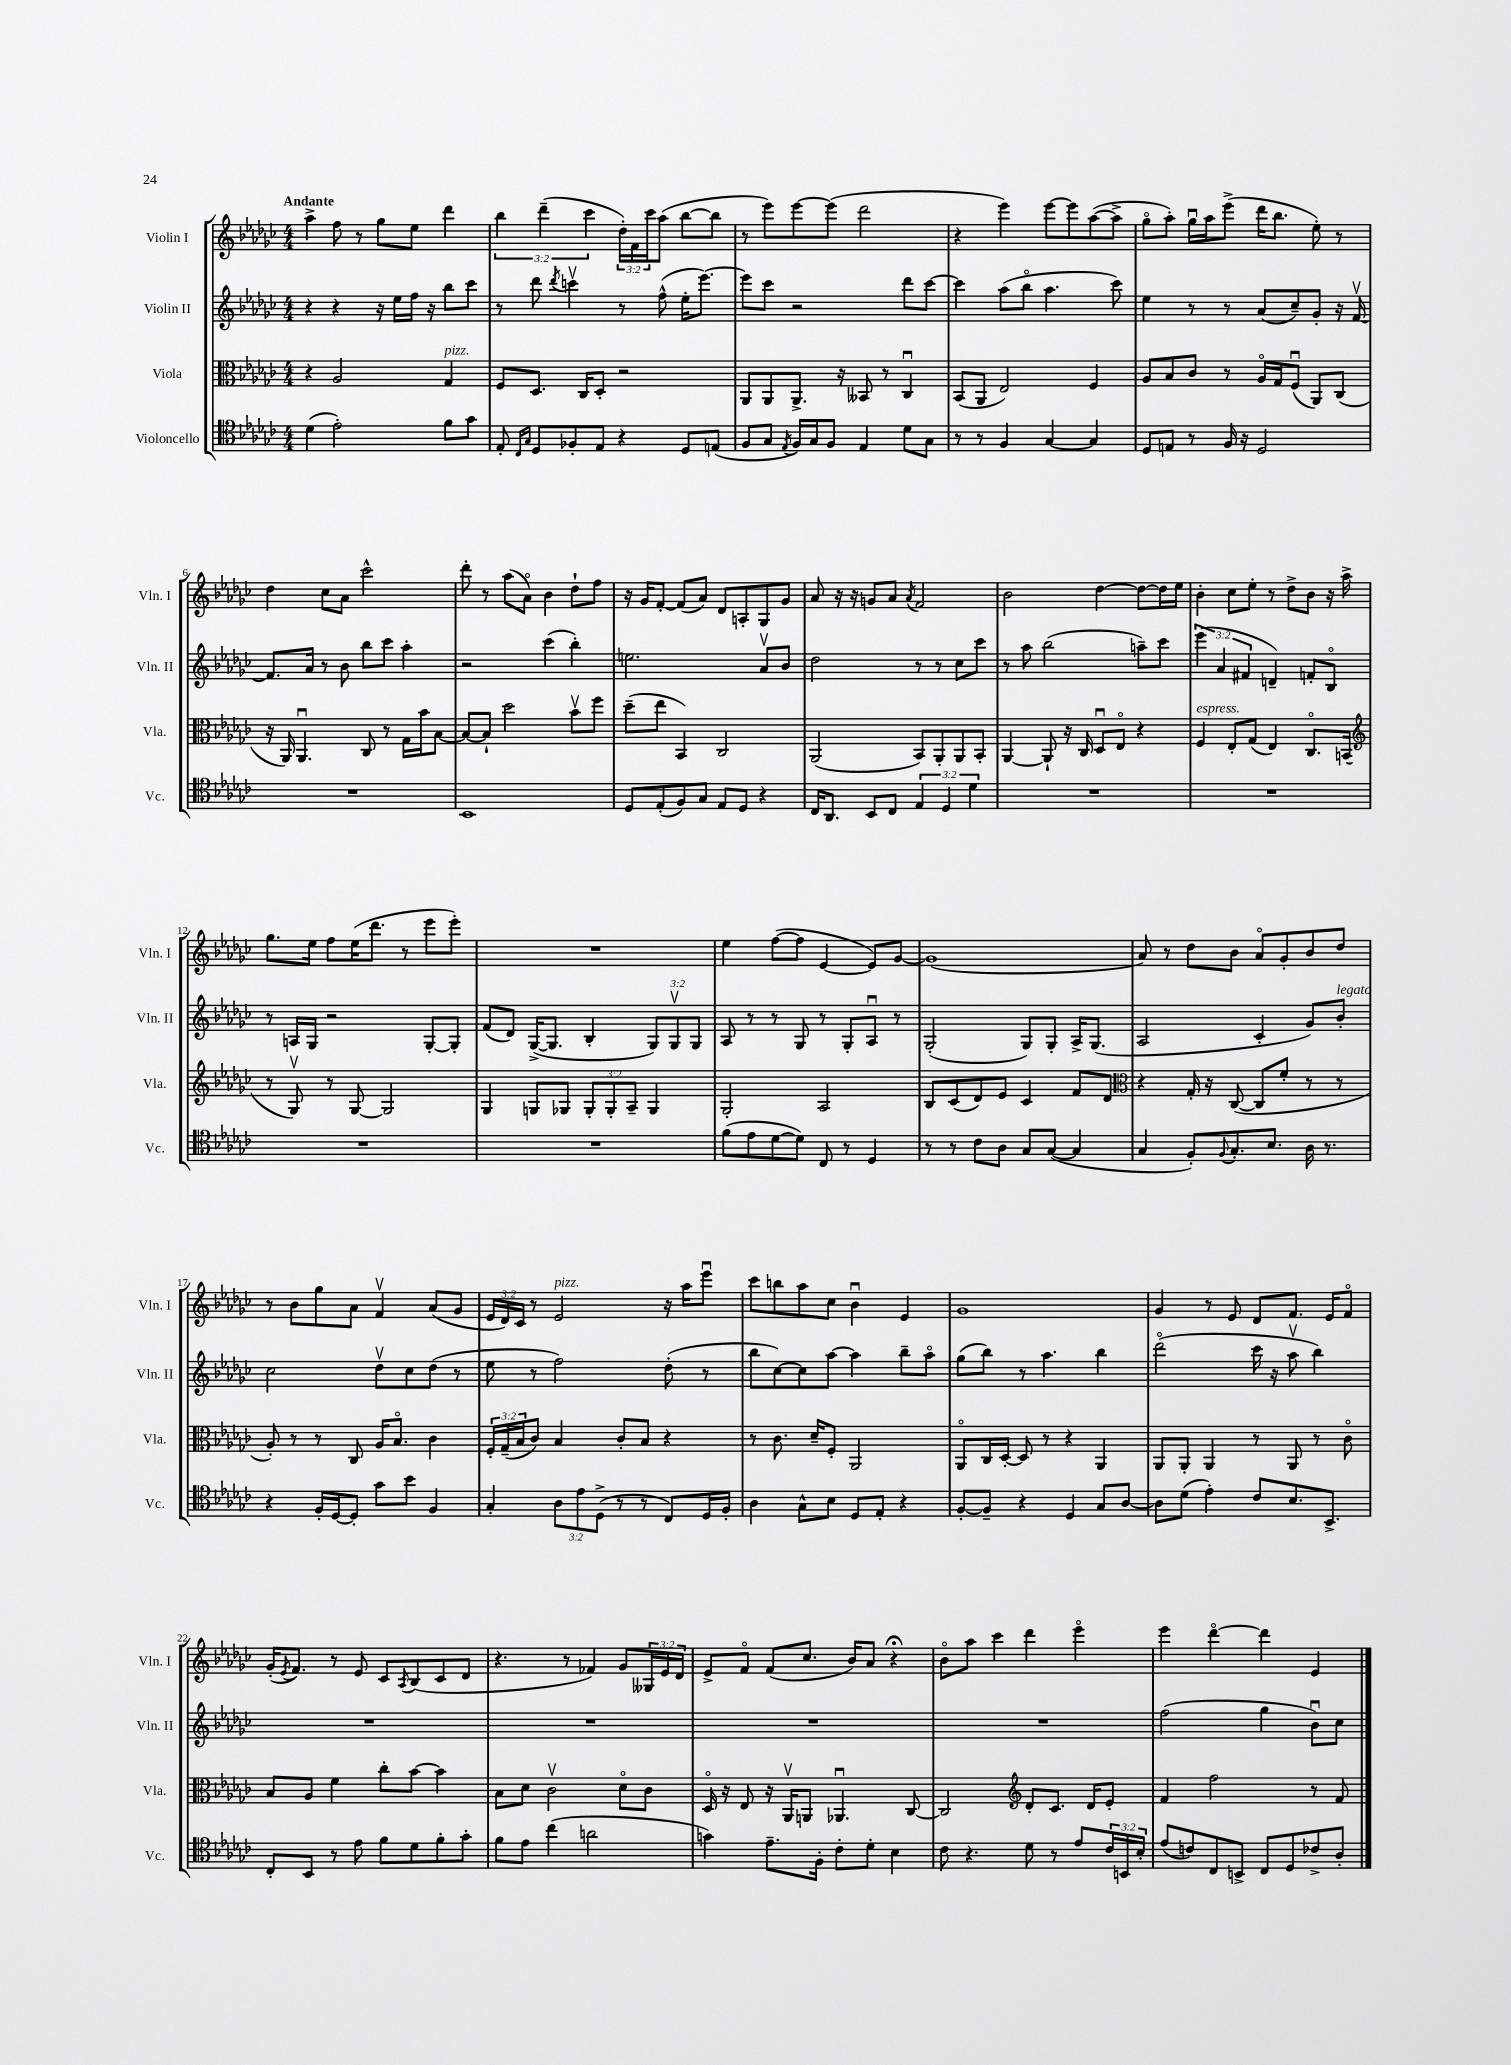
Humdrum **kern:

**kern	**kern	**kern	**kern
*part4	*part3	*part2	*part1
*staff4	*staff3	*staff2	*staff1
*I"Violoncello	*I"Viola	*I"Violin II	*I"Violin I
*I'Vc.	*I'Vla.	*I'Vln. II	*I'Vln. I
*clefC4	*clefC3	*clefG2	*clefG2
*k[b-e-a-d-g-c-]	*k[b-e-a-d-g-c-]	*k[b-e-a-d-g-c-]	*k[b-e-a-d-g-c-]
*M4/4	*M4/4	*M4/4	*M4/4
=1	=1	=1	=1
!	!	!	!LO:TX:a:B:t=Andante
(4d-\	4r	4r	4aa-^\
2e-'\)	2A-/	4r	8ff\
.	.	.	8r
.	.	16r	8gg-\L
.	.	16ee-\LL	.
.	.	16ff\JJ	8ee-\J
.	.	16r	.
!	!LO:TX:a:i:t=pizz.	!	!
8f\L	4G-/	8bb-\L	4ddd-\
8g-\J	.	8ccc-\J	.
=2	=2	=2	=2
8E-'/	8F/L	8r	6bb-\
16qqC-/LL	.	.	.
16qqG-/JJ	.	.	.
8D-/L	8.D-/J	8ddd-\	.
.	.	.	(6ddd-~\
.	.	8qddd-/	.
8F-X'/	.	4cccnv\	.
.	16C-/KL	.	.
.	.	.	6ccc-\
8E-/J	8D-'/J	.	.
4r	2r	8r	24dd-'\LL)
.	.	.	24f\
.	.	.	24ccc-\J
.	.	(8ff^^\	(8aa-\J
8D-/L	.	16ee-'\KL	[8bb-\L
.	.	[8.eee-\J)	.
(8En/J	.	.	8bb-\J]
=3	=3	=3	=3
8F/L	8AA-/L	8eee-\L]	8r
8G-/J	8AA-/	8ccc-\J	8eee-\L)
8qE-/	.	.	.
16F/LL)	8.AA-^/J	2r	[8eee-\
16G-/J	.	.	.
8F/J	.	.	(8eee-\J]
.	16r	.	.
4E-/	8BB--X/	.	2ddd-\
.	8r	.	.
8d-\L	4C-u/	8ddd-\L	.
8G-\J	.	[8ccc-\J	.
=4	=4	=4	=4
8r	(8BB-/L	4ccc-\]	4r
8r	8AA-/J	.	.
4F/	2E-/)	(8aa-\L	4eee-\)
.	.	8bb-\J	.
[4G-/	.	4.aa-\	[8eee-\L
.	.	.	8eee-\]
4G-/]	4F/	.	([8aa-\
.	.	8ccc-\)	8aa-^\J]
=5	=5	=5	=5
8D-/L	8A-/L	4ee-\	8gg-\L
8En/J	8B-/	.	8aa-'\J)
8r	8c-/J	8r	16gg-u\LL
.	.	.	16aa-\J
16F/	8r	8r	(8eee-^\J
16r	.	.	.
2D-/	16A-/LL	(8a-/L	16ddd-\KL
.	16G-/J	.	8.bb-\J
.	(8Fu/J	8cc-~/)	.
.	8AA-/L)	8g-'/J	8ee-'\)
.	(8C-/J	16r	8r
.	.	[16fv/	.
!!LO:LB:g=z
=6	=6	=6	=6
1r	16r	8.f/L]	4dd-\
.	16AA-/)	.	.
.	4.AA-u/	.	.
.	.	16a-/Jk	.
.	.	8r	8cc-\L
.	.	8b-\	8a-\J
.	8C-/	8bb-\L	2ccc-^^\
.	8r	8ccc-\J	.
.	16G-\LL	4aa-'\	.
.	16b-\J	.	.
.	[8B-\J	.	.
=7	=7	=7	=7
1BB-	8B-/L_	2r	8ddd-'\
.	8B-`/J]	.	8r
.	2dd-\	.	(8aa-\L
.	.	.	8a-\J)
.	.	(4ccc-\	4b-\
.	8b-v\L	4bb-'\)	8dd-`\L
.	8ff\J	.	8ff\J
=8	=8	=8	=8
8D-/L	(8dd-~\L	2.een\	16r
.	.	.	16g-/KL
(8E-'/	8ee-\J	.	[8f'/J
8F/)	4BB-/)	.	(8f/L]
8G-/J	.	.	8a-/J)
8E-/L	2C-/	.	8d-/L
8D-/J	.	.	8An'/
4r	.	8a-v/L	8G-/
.	.	8b-/J	8g-/J
=9	=9	=9	=9
16C-/KL	(2AA-/	2dd-\	8a-/
8.AA-/J	.	.	.
.	.	.	16r
.	.	.	16r
8BB-/L	.	.	8gn/L
8C-/J	.	.	8a-/J
.	.	.	8qa-/
6E-/	8BB-/L)	8r	2f/
.	8AA-'/	8r	.
6D-/	.	.	.
.	8AA-/	8cc-\L	.
6d-\	.	.	.
.	8BB-'/J	8ccc-\J	.
=10	=10	=10	=10
1r	[4AA-/	8r	2b-\
.	.	8aa-\	.
.	8AA-`/]	(2bb-\	.
.	16r	.	.
.	16C-/	.	.
.	8D-u/L	.	[4dd-\
.	8E-/J	.	.
.	4r	8aan~\L)	8dd-\L_
.	.	8ccc-\J	16dd-\L]
.	.	.	16ee-\JJ
=11	=11	=11	=11
!	!LO:TX:a:i:t=espress.	!	!
1r	4F/	(6eee-\	4b-'\
.	.	6a-/	.
.	8E-'/L	.	8cc-\L
.	.	6f#X/	.
.	(8G-/J	.	8ee-'\J
.	4E-/)	4dn~/)	8r
.	.	.	8dd-^\L
.	8.C-/L	8fn'/L	8b-\J
.	.	8B-/J	16r
.	(16BBn/Jk	.	16aa-^\
!!LO:LB:g=z
=12	=12	=12	=12
*	*clefG2	*	*
1r	8r	8r	8.gg-\L
.	8G-v/)	16An/LL	.
.	.	16G-/JJ	16ee-\Jk
.	8r	2r	8ff\L
.	[8G-/	.	(16ee-\K
.	.	.	8.ddd-\J
.	2G-/]	.	.
.	.	.	8r
.	.	[8G-'/L	8eee-\L
.	.	8G-'/J]	8eee-'\J)
=13	=13	=13	=13
1r	4G-/	(8f/L	1r
.	.	8d-/J)	.
.	8Gn/L	([16G-^/KL	.
.	.	8.G-/J]	.
.	8G-X/J	.	.
.	12G-'/L	4B-'/	.
.	12G-'/	.	.
.	12A-~/J	.	.
.	4G-/	12G-/L)	.
.	.	12G-v/	.
.	.	12G-/J	.
=14	=14	=14	=14
(8f\L	2G-'/	8A-/	4ee-\
8e-\	.	8r	.
[8d-\	.	8r	([8ff\L
8d-\J])	.	8G-/	8ff\J]
8C-/	2A-/	8r	[4e-/
8r	.	8G-'/L	.
4D-/	.	8A-u/J	8e-/L])
.	.	8r	[8g-/J
=15	=15	=15	=15
8r	8B-/L	(2G-'/	(1g-]
8r	(8c-/	.	.
8c-\L	8d-/)	.	.
8A-\J	8e-/J	.	.
8G-/L	4c-/	8G-/L)	.
([8G-/J	.	8G-'/J	.
4G-/]	8f/L	16A-^/KL	.
.	.	(8.G-/J	.
.	8d-/J	.	.
=16	=16	=16	=16
*	*clefC3	*	*
4G-/	4r	2A-/	8a-/)
.	.	.	8r
8F'/L)	16G-'/	.	8dd-\L
.	16r	.	.
8qqF/	.	.	.
8.G-'/	([8C-/	.	8b-\J
.	8C-/L]	4c-'/	8a-/L
8.B-/J	.	.	.
.	8f'/J	.	8g-'/
16A-\	8r	8g-/L)	8b-/
8.r	.	.	.
!	!	!LO:TX:a:i:t=legato	!
.	8r	8b-'/J	8dd-/J
!!LO:LB:g=z
=17	=17	=17	=17
4r	8A-'/)	2cc-\	8r
.	8r	.	8b-\L
16F'/LL	8r	.	8gg-\
[16D-/J	.	.	.
8D-'/J]	8C-/	.	8a-\J
8g-\L	16A-/KL	8dd-v\L	4fv/
.	8.B-/J	.	.
8b-\J	.	8cc-\	.
4F/	4c-\	(8dd-\J	(8a-/L
.	.	8r	8g-/J
=18	=18	=18	=18
4G-'/	24F'/LL	8ee-\	24e-/LL
.	(24G-~/	.	24d-/)
.	24B-/J	.	24c-/JJ
.	8c-/J)	8r	8r
!	!	!	!LO:TX:a:i:t=pizz.
12A-\L	4B-/	2ff\)	2e-/
12e-\	.	.	.
(12D-^\J	.	.	.
8r	8c-'/L	.	.
8r	8B-/J	.	.
8C-/L)	4r	(8dd-'\	16r
.	.	.	16aa-\KL
16D-/L	.	8r	8eee-u\J
16F'/JJ	.	.	.
=19	=19	=19	=19
4A-\	8r	8bb-\L	8ccc-\L
.	8.c-\	[8cc-\)	8bbn\
8G-^^\L	.	8cc-\]	8aa-\
.	16d-~/KL	.	.
8B-\J	8F'/J	[8aa-\J	8cc-\J
8D-/L	2AA-/	4aa-\]	4b-u\
8E-'/J	.	.	.
4r	.	8bb-~\L	4e-/
.	.	8aa-\J	.
=20	=20	=20	=20
[8F'/L	8AA-/L	(8gg-\L	1g-
8F~/J]	16C-/L	8bb-\J)	.
.	[16D-'/JJ	.	.
4r	8D-/]	8r	.
.	8r	4.aa-\	.
4D-/	4r	.	.
8G-/L	4AA-/	4bb-\	.
[8A-/J	.	.	.
=21	=21	=21	=21
8A-\L]	8AA-/L	(2ddd-\	4g-/
(8d-\J	8AA-'/J	.	.
4e-'\)	4AA-/	.	8r
.	.	.	8e-/
8c-/L	8r	16ccc-\	8d-/L
.	.	16r	.
8.B-/	8AA-/	8aa-v\	8.f/J
.	8r	4bb-\)	.
8.BB-^/J	.	.	16e-/KL
.	8c-\	.	8f/J
!!LO:LB:g=z
=22	=22	=22	=22
8C-'/L	8B-/L	1r	(16g-'/KL
.	.	.	8qe-/
.	.	.	8.f/J)
8BB-/J	8A-/J	.	.
8r	4f\	.	8r
8e-\	.	.	8e-/
8f\L	8cc-'\L	.	8c-/L
.	.	.	8qA-/
8d-\	[8b-\J	.	(8B-/
8f'\	4b-\]	.	8c-/
8g-'\J	.	.	8d-/J
=23	=23	=23	=23
8f\L	8B-\L	1r	4.r
8e-\J	8d-\J	.	.
(4cc-\	2c-v\	.	.
.	.	.	8r
2an\	.	.	4f-X/)
.	8d-\L	.	8g-/L
.	8c-\J	.	24G--X/L
.	.	.	24e-/
.	.	.	24d-/JJ
=24	=24	=24	=24
4gn\)	16D-/	1r	8e-^/L
.	16r	.	.
.	8E-/	.	8f/J
8.e-~\L	16r	.	(8f/L
.	16AA-v/KL	.	.
.	8AAn/J	.	8.cc-/J
16F'\Jk	.	.	.
8c-'\L	4.AA-Xu/	.	.
.	.	.	16b-/KL)
8d-'\J	.	.	8a-/J
4B-\	.	.	4r;<
.	[8C-/	.	.
=25	=25	=25	=25
8c-\	2C-/]	1r	8b-\L
4.r	.	.	8aa-\J
.	.	.	4ccc-\
*	*clefG2	*	*
8d-\	8d-'/L	.	4ddd-\
8r	8.c-/J	.	.
8e-/L	.	.	4eee-\
.	16d-/KL	.	.
24c-/L	8e-'/J	.	.
24BBn/	.	.	.
24B-'/JJ	.	.	.
=26	=26	=26	=26
(8e-/L	4f/	(2ff\	4eee-\
8cn/)	.	.	.
8C-/	2ff\	.	[4ddd-\
8BBn^/J	.	.	.
8C-/L	.	4gg-\	4ddd-\]
8D-/	.	.	.
8c-X^/	8r	8b-u\L)	4e-/
8A-'/J	8f/	8cc-\J	.
==	==	==	==
*-	*-	*-	*-
